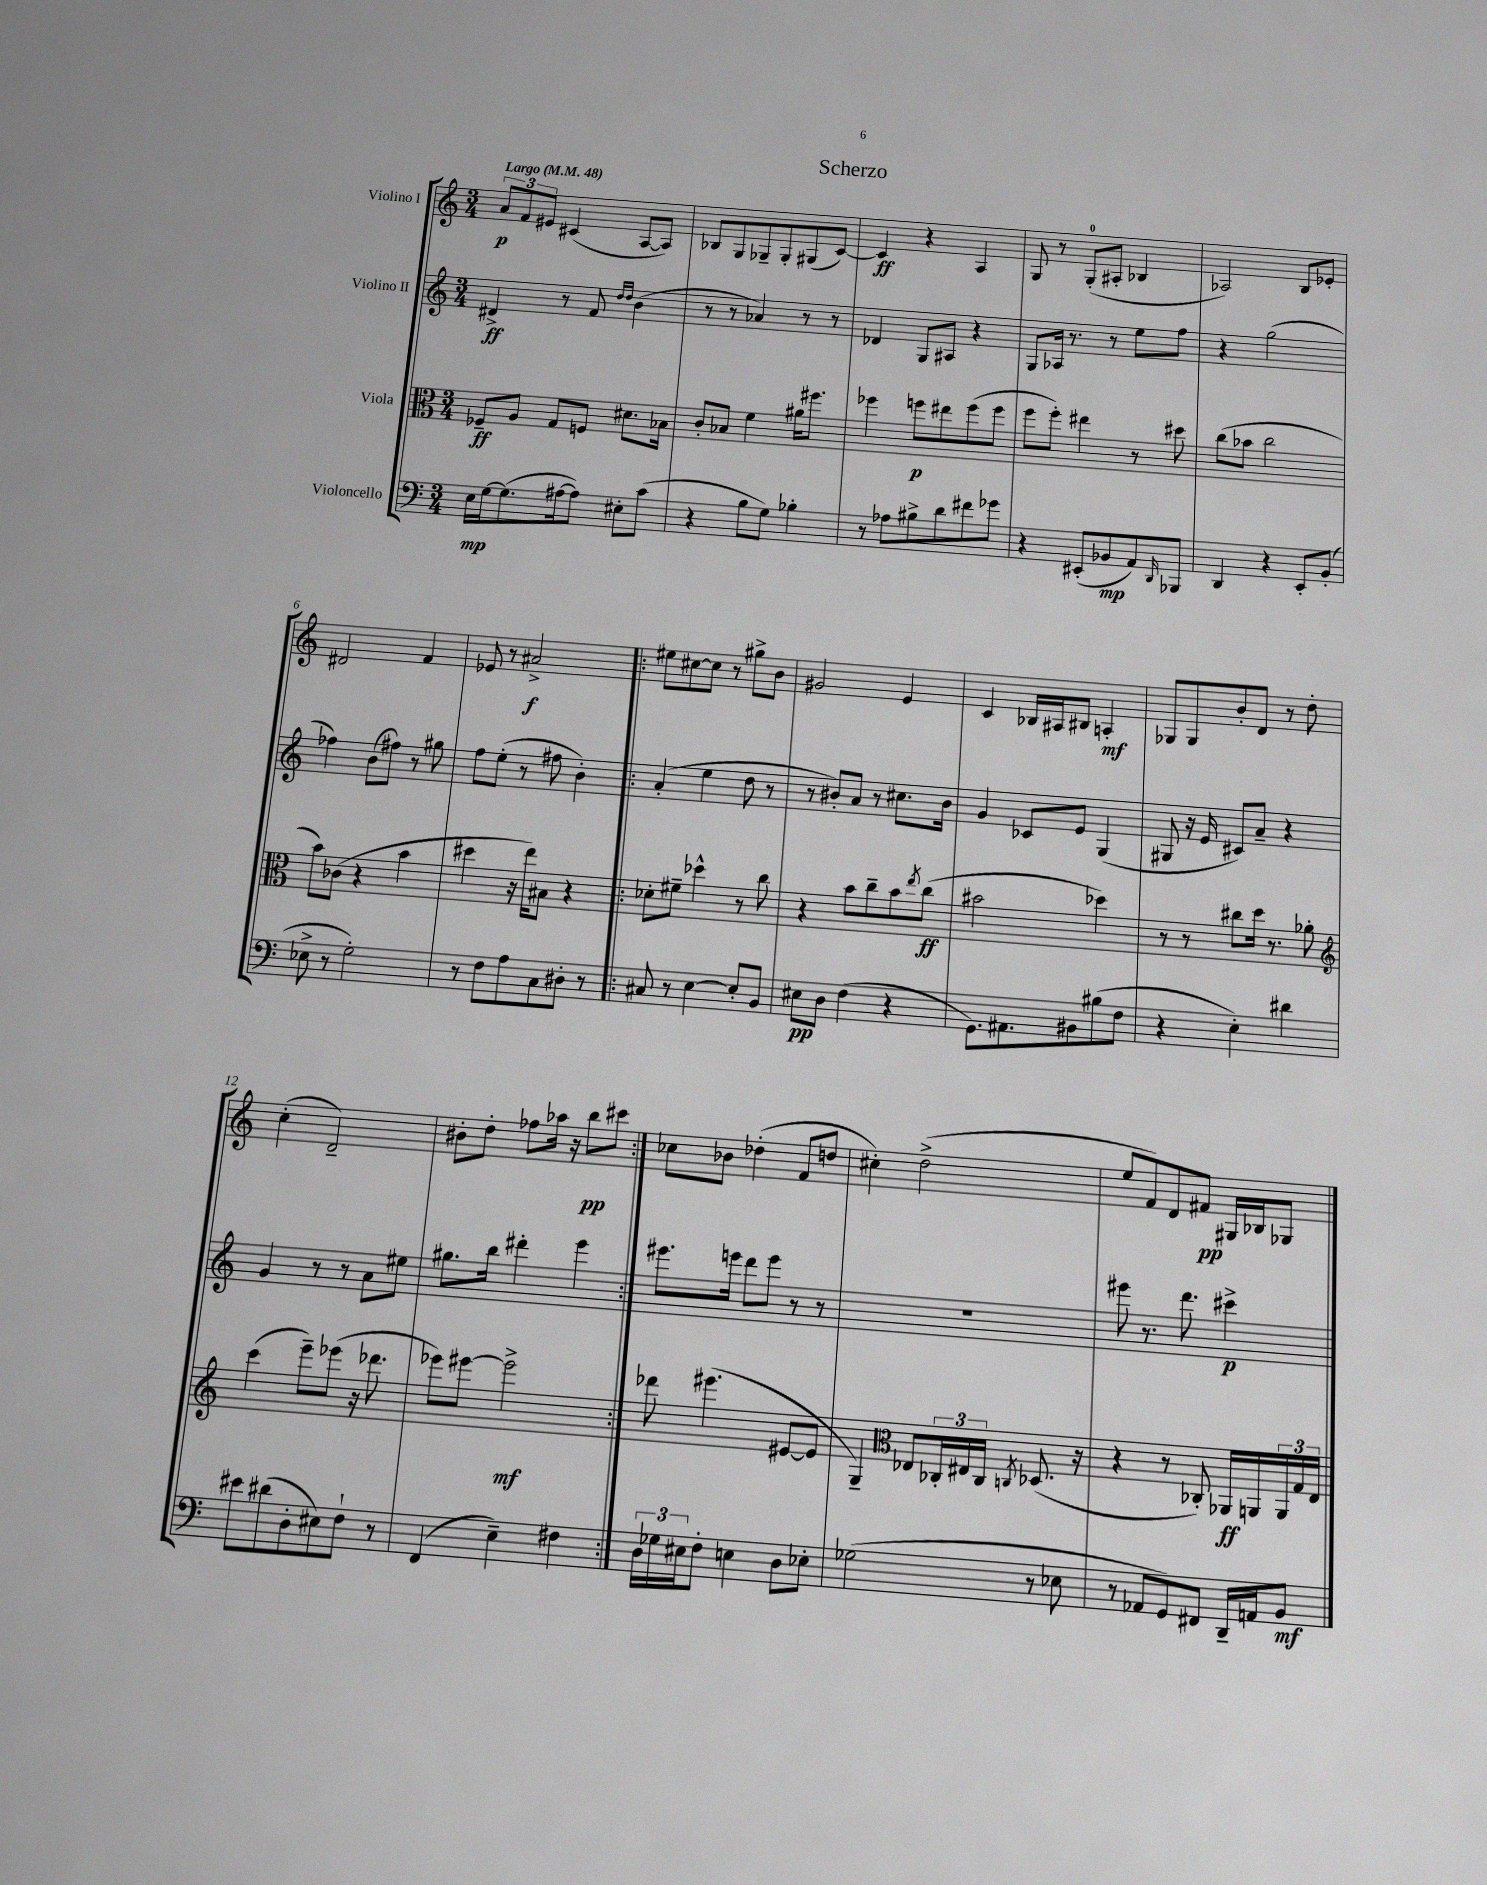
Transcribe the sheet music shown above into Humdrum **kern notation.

**kern	**kern	**kern	**kern
*staff4	*staff3	*staff2	*staff1
*clefF4	*clefC3	*clefG2	*clefG2
*k[]	*k[]	*k[]	*k[]
*M3/4	*M3/4	*M3/4	*M3/4
*MM48	*MM48	*MM48	*MM48
16E	8F-~	4d#^	12a
[16G	.	.	.
.	.	.	12f
(8.G]	8A	.	.
.	.	.	12e#
.	8G	8r	(4c#
[16A#	.	.	.
8A#])	8F	8f	.
.	.	16qqdd	.
.	.	16qqdd	.
8E#'	8.d#	(4b	[8A
(8c	.	.	8A])
.	16B-	.	.
=	=	=	=
4r	8c'	8r	8B-
.	8B-	8r	8G
8B	4f	4a-)	8G-~
8G)	.	.	8G-'
4B-'	16a#	8r	(8G#
.	8.ff#	.	.
.	.	8r	[8c)
=	=	=	=
8r	4ff-	4d-	4c]
8A-	.	.	.
8B#^	8ff	8G	4r
8d	8ee#	8A#	.
8f#	(8ff	4r	4A
8g-	8ff	.	.
=	=	=	=
4r	8ff	8G	8G
.	8ff')	16A-	8r
.	.	8.r	.
(8EE#'	4ee#	.	(8G'
8BB-	.	8r	8A#'
8AA)	8r	8ee	4B-
16qqDD	.	.	.
8BBB-	8dd#	8ff	.
=	=	=	=
4DD	(8cc	4r	2A-)
.	8b-	.	.
4r	2cc	(2gg	.
8EE'	.	.	8B
(8BB'	.	.	8e-'
=	=	=	=
8E-^	8b)	4ff-)	2d#
8r	(8c-	.	.
2G')	4r	(8b	.
.	.	8ff#)	.
.	4b	8r	4f
.	.	8gg#	.
=	=	=	=
8r	4dd#	8ff	8e-
8F	.	(8ee'	8r
8A	16r	8r	2a#^
.	16ee)	.	.
8C	8B#	8ff#	.
8D#'	4r	4b')	.
8r	.	.	.
=!|:	=!|:	=!|:	=!|:
8C#	8d-'	(4a'	8ee#
8r	8f#~	.	[8cc#
[4E	4dd-^^	4ee	8cc#]
.	.	.	8r
8E']	8r	8dd	8gg#^
8BB	8cc	8r	8b
=	=	=	=
8E#	4r	8r	2g#
8D	.	8b#')	.
(4F	8b	8a	.
.	8cc~	8r	.
4r	8b	8.cc#	4e
.	8qee	.	.
.	(8cc	.	.
.	.	16b#	.
=	=	=	=
8.GG)	2b#	4g	4c
8.AA#	.	.	.
.	.	8c-	16B-
.	.	.	16A#
8BB#	.	8e	8B#
(8B#	4dd-)	(4G	4A'
8F	.	.	.
=	=	=	=
4r	8r	8G#	8G-
.	8r	16r	8G-
.	.	16e	.
4E')	8cc#	8c#)	8b'
.	16dd	8a~	8d
.	8.r	.	.
4d#	.	4r	8r
.	8a-'	.	8dd'
=	=	=	=
*	*clefG2	*	*
8e#	(4ccc	4g	(4cc'
(8d#	.	.	.
8D'	8eee~)	8r	2d~)
8E#)	(8eee-	8r	.
8F`	16r	8a	.
.	8.ddd-	.	.
8r	.	8ee#	.
=	=	=	=
(4FF	8eee-)	8.gg#	8b#'
.	[8eee#	.	8dd'
.	.	16bb	.
4E~)	2eee#^]	4ddd#'	8ff-
.	.	.	16aa-
.	.	.	16r
4F#	.	4eee	8bb
.	.	.	8ccc#
=:|!	=:|!	=:|!	=:|!
24D	8ddd-	8.eee#	8cc-
24G-	.	.	.
24E#	.	.	.
8F'	(4.eee#	.	8b-
.	.	16eee	.
4E	.	8ddd	(4dd-'
.	.	8eee	.
8D	[8e#	8r	8f
8E-'	8e#]	8r	8dd
=	=	=	=
(2G-	4G~)	2.r	4cc#')
*	*clefC3	*	*
.	8E-	.	(2dd^
.	24C-'	.	.
.	24E#	.	.
.	24C-	.	.
.	8qC	.	.
8r	(8.D-	.	.
8E-	.	.	.
.	16r	.	.
=	=	=	=
8r	4r	8eee#	8ee
8AA-	.	8.r	8f)
8GG)	8r	.	8d
.	.	8.ddd	.
8FF#	8C-')	.	8f#
16DD~	16AA-	4ccc#^	16G#
16AA	16AA	.	16B-
8BB	24AA	.	8G-
.	24G	.	.
.	24E	.	.
==	==	==	==
*-	*-	*-	*-
